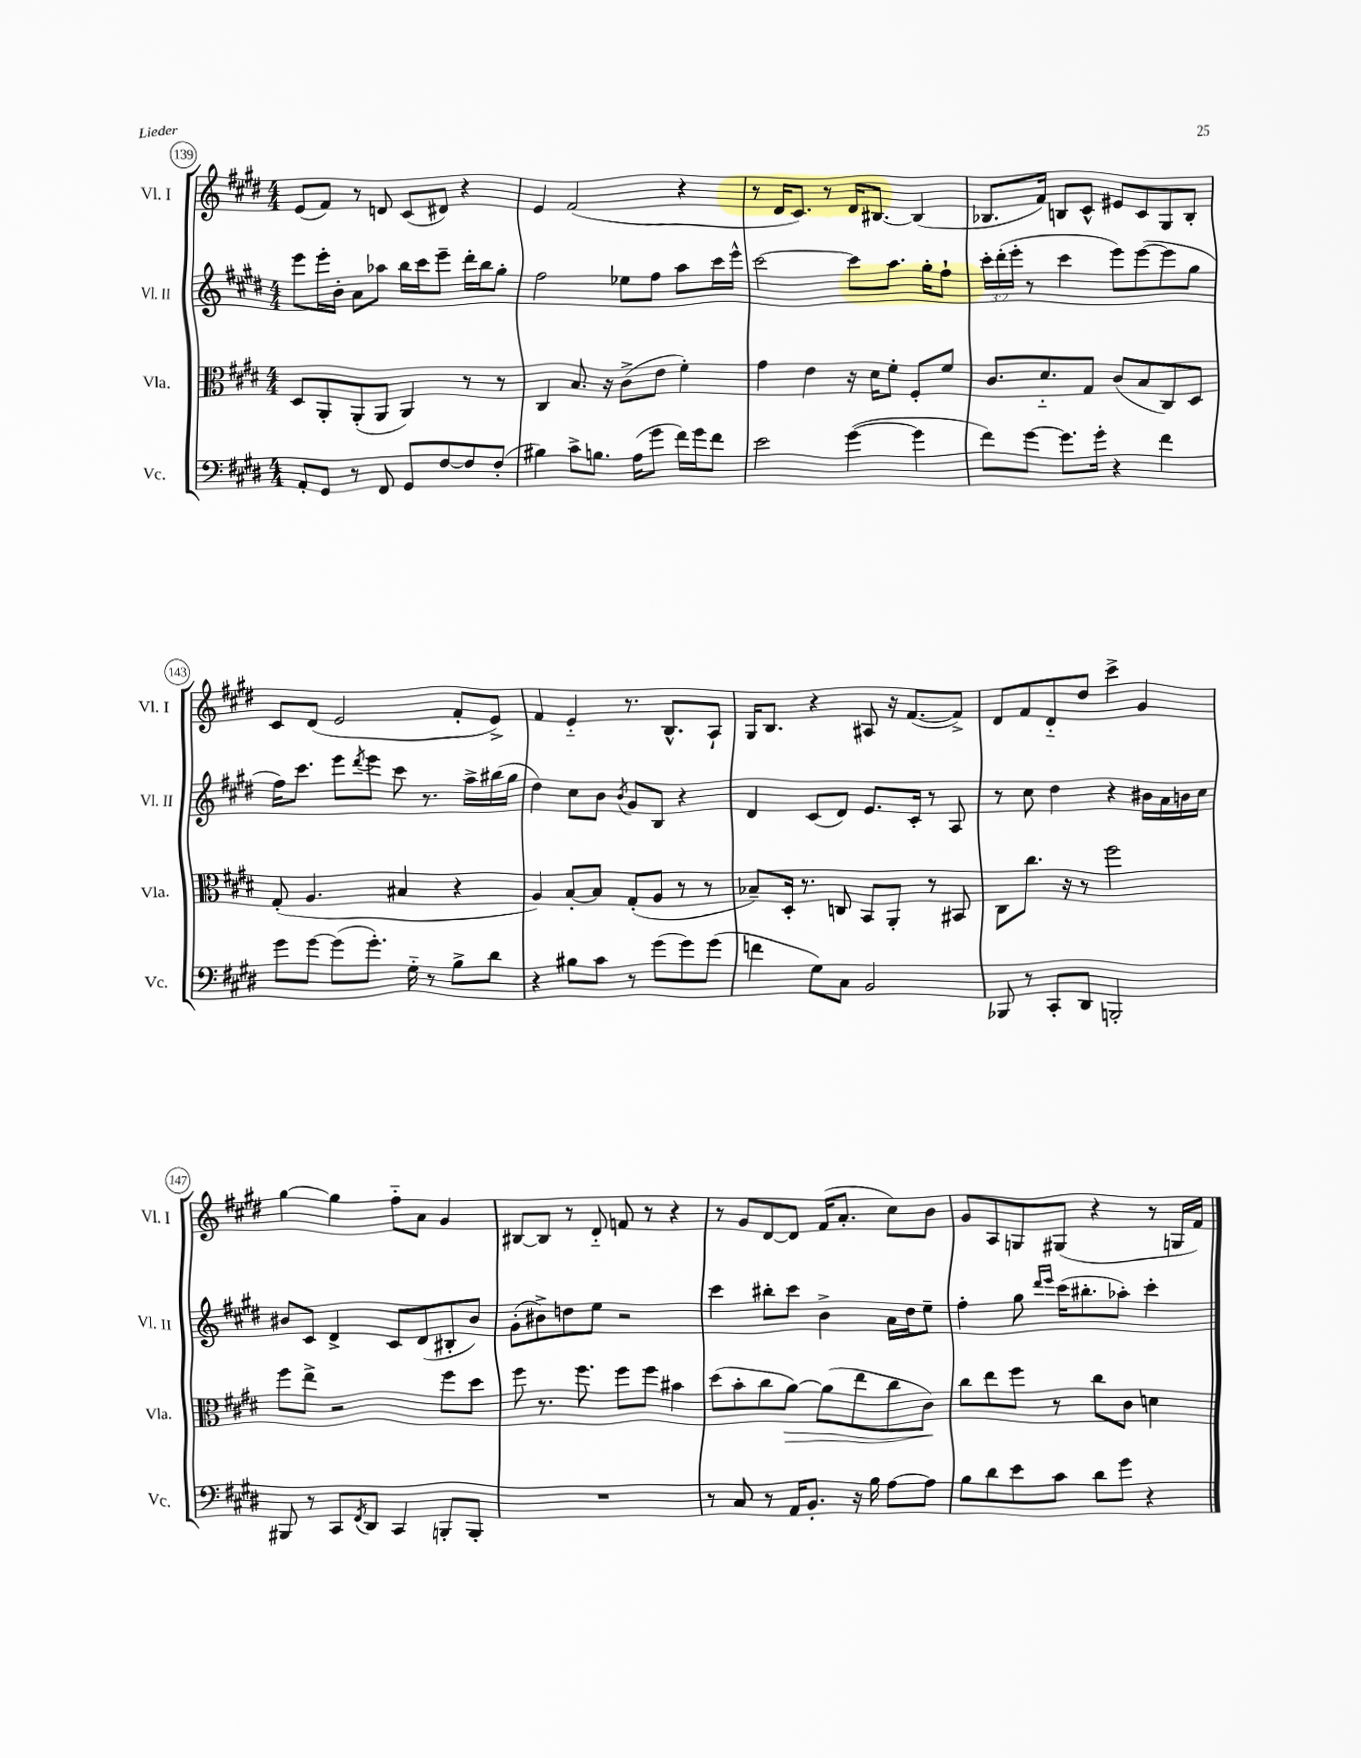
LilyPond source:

<<
\new StaffGroup <<
\new Staff = "s0" \with { instrumentName = "Vl. I" shortInstrumentName = "Vl. I" } {
    \clef treble \key e \major \numericTimeSignature \time 4/4
    e'8( fis'8) r8 d'8 cis'8( dis'8) r4 |
    e'4 fis'2( r4 |
    r8 dis'16 cis'8.) r8 dis'16 bis8.~ bis4( |
    bes8. fis'16) b8 cis'8-^ eis'8 cis'8 gis8 b8-. |
    cis'8 dis'8( e'2 fis'8-. e'8->) |
    fis'4 e'4-_ r8. b8.-^ a8-! |
    gis16 b8. r4 ais8 r16 fis'8.~( fis'8->) |
    dis'8 fis'8 dis'8-_ dis''8 cis'''4-> gis'4 |
    gis''4~ gis''4 fis''8-_ a'8 gis'4 |
    bis8~ bis8 r8 dis'8-_ f'8 r8 r4 |
    r8 gis'8 dis'8~ dis'8 fis'16( a'8.-. cis''8) b'8 |
    gis'8 a8 g8 gis8( r4 r8 g16 fis'16) \bar "|." |
}
\new Staff = "s1" \with { instrumentName = "Vl. II" shortInstrumentName = "Vl. II" } {
    \clef treble \key e \major \numericTimeSignature \time 4/4 \override Staff.TupletNumber.text = #tuplet-number::calc-fraction-text
    e'''8 e'''16-. b'16-. a'8 aes''8 b''16 cis'''16 e'''8-- dis'''16-. b''16 gis''8-. |
    fis''2 ees''8 fis''8 a''8 cis'''16 e'''16-^ |
    cis'''2~ cis'''8 a''8. gis''16-. fis''8-! |
    \tuplet 3/2 { cis'''16-. dis'''16-.( e'''16-. } r8 cis'''4 e'''8) e'''8~( e'''8 gis''8 |
    fis''16) cis'''8. e'''8 \acciaccatura { dis'''8 } e'''8 cis'''8 r8. a''16-> bis''16( gis''16 |
    dis''4) cis''8 b'8 \acciaccatura { b'8 } gis'8 b8 r4 |
    dis'4 cis'8( dis'8) e'8. cis'16-. r8 a8 |
    r8 cis''8 dis''4 r4 bis'16 a'16 b'16 cis''16 |
    bis'8 cis'8 dis'4-> cis'8 dis'8( bis8-. bis'8) |
    gis'8-.( bis'8->) d''8 e''8 r2 |
    cis'''4 bis''8-. cis'''8 b'4-> a'16 dis''16 e''8-- |
    fis''4-. gis''8 \grace { dis'''16 e'''16 } cis'''16( bis''8.-. aes''8-.) cis'''4-. \bar "|." |
}
\new Staff = "s2" \with { instrumentName = "Vla." shortInstrumentName = "Vla." } {
    \clef alto \key e \major \numericTimeSignature \time 4/4
    dis8 a,8-. a,8-.( a,8 a,4) r8 r8 |
    cis4 b8. r16 cis'8->( e'8 fis'4-.) |
    gis'4 e'4 r16 dis'16 fis'8-. fis8-. fis'8 |
    cis'8. dis'8.-_ gis8 cis'8( b8 cis8) dis8 |
    gis8-.( a4. bis4 r4 |
    a4) b8~-. b8 gis8-.( a8 r8 r8 |
    bes8--) dis16-. r8. c8 b,8 a,8-. r8 bis,8 |
    cis8 cis''8. r16 r8 fis''2 |
    fis''8 e''8-> r2 fis''8 dis''8 |
    fis''8 r8. fis''8. fis''8 fis''8 bis'4 |
    dis''8( b'8-. cis''8 a'8~\>) a'8( e''8 cis''8 cis'8\!) |
    cis''8 e''8 fis''8 r8 cis''8 cis'8 d'4 \bar "|." |
}
\new Staff = "s3" \with { instrumentName = "Vc." shortInstrumentName = "Vc." } {
    \clef bass \key e \major \numericTimeSignature \time 4/4
    a,8-. gis,8 r8 fis,8 gis,8 fis8~ fis8 fis8-.( |
    bis4) cis'8-> b8. a16( gis'8 fis'16) gis'16 fis'8 |
    e'2 gis'4~( gis'4 |
    fis'8) gis'8~ gis'8. gis'16-. r4 fis'4 |
    gis'8 gis'8~ gis'8( gis'8.-.) gis16-_ r8 b8-> dis'8 |
    r4 bis8 cis'8 r8 gis'8( gis'8) gis'8( |
    f'4 gis8) cis8 b,2 |
    bes,,8 r8 cis,8-. dis,8 b,,2-. |
    bis,,8 r8 cis,8 \acciaccatura { fis,8 } dis,8 cis,4 b,,8-. b,,8-. |
    R1 |
    r8 cis8 r8 a,16 b,8.-. r16 b16 a8~ a8 |
    b8 dis'8 e'8 cis'8 dis'8 gis'8 r4 \bar "|." |
}
>>
>>
\layout { \context { \Score currentBarNumber = #139 \override BarNumber.stencil = #(make-stencil-circler 0.1 0.3 ly:text-interface::print) } }
